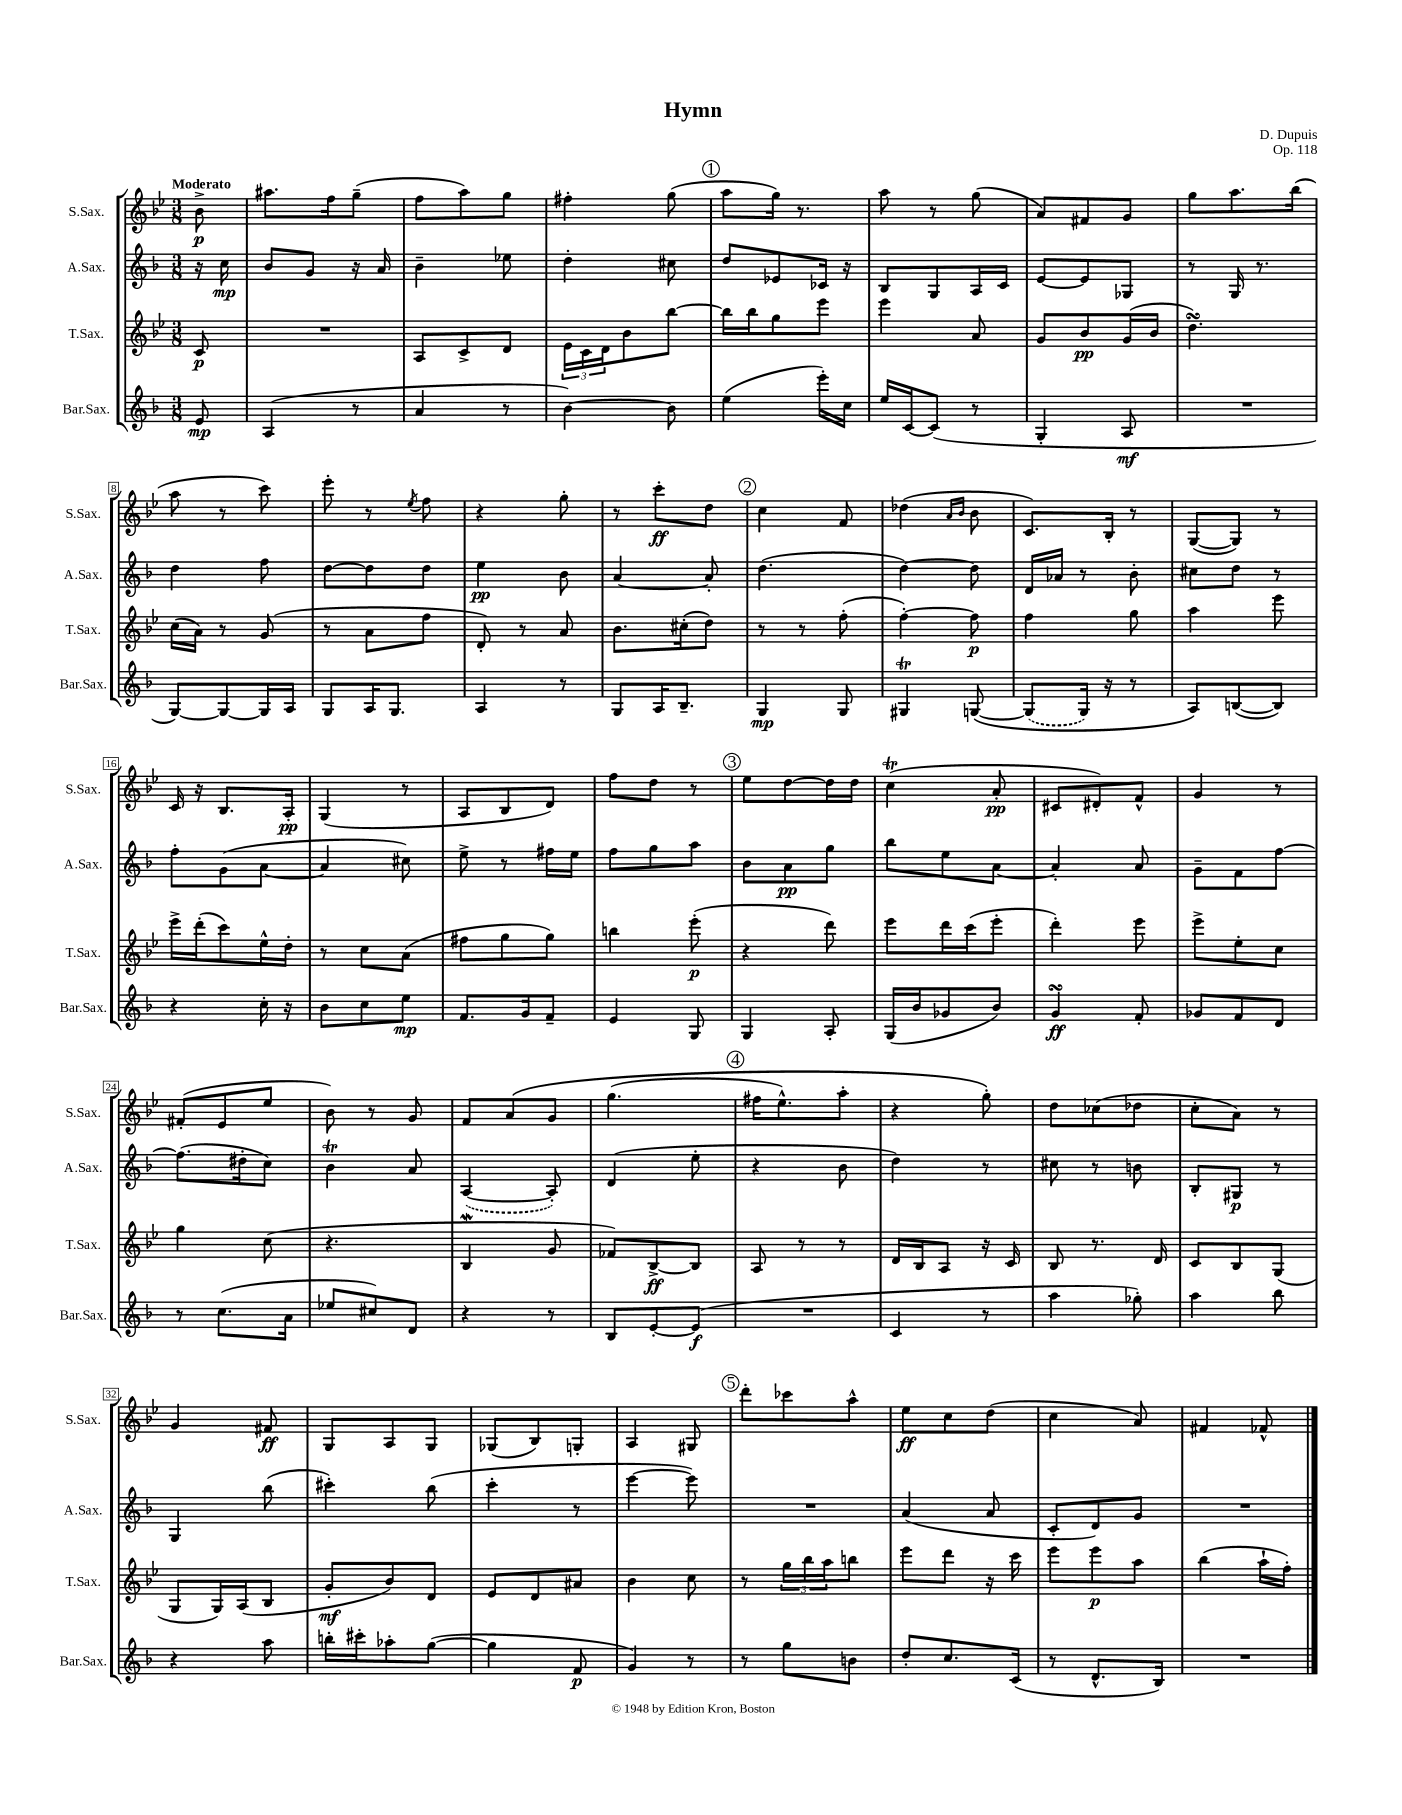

**kern	**kern	**kern	**kern
*staff4	*staff3	*staff2	*staff1
*clefG2	*clefG2	*clefG2	*clefG2
*k[b-]	*k[b-e-]	*k[b-]	*k[b-e-]
*M3/8	*M3/8	*M3/8	*M3/8
8e/	8c/	16r	8b-^\
.	.	16cc\	.
=	=	=	=
(4A/	4.r	8b-/L	8.aa#\L
.	.	8g/J	.
.	.	.	16ff\k
8r	.	16r	(8gg~\J
.	.	16a/	.
=	=	=	=
4a/	8A/L	4b-~\	8ff\L
.	8c^/	.	8aa\)
8r	8d/J	8ee-\	8gg\J
=	=	=	=
[4b-\)	24e-\LL	4dd'\	4ff#'\
.	24c\	.	.
.	24d\J	.	.
.	8b-\	.	.
8b-\]	[8bb-\J	8cc#\	(8gg\
=	=	=	=
(4ee\	16bb-\]LL	8dd/L	8aa\L
.	16bb-\J	.	.
.	8gg\	8e-/	16gg\Jk)
.	.	.	8.r
16eee'\LL)	8eee-\J	16c-/Jk	.
16cc\JJ	.	16r	.
=	=	=	=
16ee/LL	4eee-\	8B-/L	8aa\
[16c/J	.	.	.
(8c/]J	.	8G/	8r
8r	8a/	16A/L	(8gg\
.	.	16c/JJ	.
=	=	=	=
4G'/	8g/L	[8e/L	8a/L)
.	8b-/	8e/]	8f#/
8A/	(16g/L	8G-/J	8g/J
.	16b-/JJ	.	.
=	=	=	=
4.r	4.dd\)	8r	8gg\L
.	.	16G/	8.aa\
.	.	8.r	.
.	.	.	(16bb-\Jk
=	=	=	=
[8G/L)	(16cc\LL	4dd\	8aa\
.	16a\JJ)	.	.
8G/_	8r	.	8r
16G/]L	(8g/	8ff\	8ccc\)
16A/JJ	.	.	.
=	=	=	=
8G/L	8r	[8dd\L	8eee-'\
16A/K	8a\L	8dd\]	8r
8.G/J	.	.	.
.	.	.	8qee-/
.	8ff\J	8dd\J	8ff\
=	=	=	=
4A/	8d'/)	4ee\	4r
.	8r	.	.
8r	8a/	8b-\	8gg'\
=	=	=	=
8G/L	8.b-\L	[4a/	8r
16A/K	.	.	8ccc'\L
8.B-~/J	(16cc#'\k	.	.
.	8dd\J)	8a'/]	8dd\J
=	=	=	=
4G/	8r	(4.dd\	4cc\
.	8r	.	.
8G/	(8ff'\	.	8f/
=	=	=	=
4G#/	[4ff'\)	[4dd\)	(4dd-\
.	.	.	16qqa/LL
.	.	.	16qqb-/JJ
&([8G/	8ff\]	8dd\]	8b-\
=	=	=	=
(8G/]L	4ff\	16d/LL	8.c/L)
.	.	16a-/JJ	.
16G/Jk)	.	8r	.
16r	.	.	16B-'/Jk
8r	8gg\	8b-'\	8r
=	=	=	=
8A/L&)	4aa\	8cc#\L	([8G/L
([8B/	.	8dd\J	8G/]J)
8B/]J)	8eee-\	8r	8r
=	=	=	=
4r	16eee-^\LL	8ff'\L	16c/
.	(16ddd'\J	.	16r
.	8ccc\)	(8g\	8.B-/L
16cc'\	16ee-^^\L	[8a\J	.
16r	16dd'\JJ	.	16A'/Jk
=	=	=	=
8b-\L	8r	4a/]	(4G/
8cc\	8cc\L	.	.
8ee\J	(8a\J	8cc#\)	8r
=	=	=	=
8.f/L	8ff#\L	8ee^\	8A/L
.	8gg\	8r	8B-/
16g/k	.	.	.
8f~/J	8gg\J)	16ff#\LL	8d/J)
.	.	16ee\JJ	.
=	=	=	=
4e/	4bb\	8ff\L	8ff\L
.	.	8gg\	8dd\J
8G/	(8eee-'\	8aa\J	8r
=	=	=	=
4G/	4r	8b-\L	8ee-\L
.	.	8a\	[8dd\
8A'/	8ddd\)	8gg\J	16dd\]L
.	.	.	16dd\JJ
=	=	=	=
(16G/LL	8eee-\L	8bb-\L	(4cc\
16b-/J	.	.	.
8g-/	16ddd\L	8ee\	.
.	(16ccc\J	.	.
8b-/J)	8eee-'\J	[8a\J	8a'/
=	=	=	=
4g/	4ddd'\)	4a'/]	8c#/L
.	.	.	8d#'/)
8f'/	8eee-\	8a/	8f^^/J
=	=	=	=
8g-/L	8eee-^\L	8g~\L	4g/
8f/	8ee-'\	8f\	.
8d/J	8cc\J	[8ff\J	8r
=	=	=	=
8r	4gg\	(8.ff\]L	(8f#'/L
(8.cc\L	.	.	8e-/
.	.	16dd#'\k	.
.	(8cc\	8cc\J)	8ee-/J
16a\Jk	.	.	.
=	=	=	=
8ee-/L	4.r	4b-\	8b-\)
8cc#/)	.	.	8r
8d/J	.	8a/	8g/
=	=	=	=
4r	4B-/	([4A/	8f/L
.	.	.	&(8a/
8r	8g/	8A'/])	8g/J
=	=	=	=
8B-/L	8f-/L)	(4d/	(4.gg\
[8e'/	[8B-^/	.	.
(8e/]J	8B-/]J	8ee'\	.
=	=	=	=
4.r	8A/	4r	16ff#\LK
.	.	.	8.ee-^^\)
.	8r	.	.
.	8r	8b-\	8aa'\J
=	=	=	=
4c/	16d/LL	4dd\)	4r
.	16B-/J	.	.
.	8A/J	.	.
8r	16r	8r	8gg'\&)
.	16c/	.	.
=	=	=	=
4aa\	8B-/	8cc#\	8dd\L
.	8.r	8r	(8cc-\
8gg-'\)	.	8b\	8dd-\J
.	16d/	.	.
=	=	=	=
4aa\	8c/L	8B-'/L	8cc'\L
.	8B-/	8G#/J	8a\J)
8bb-\	(8G/J	8r	8r
=	=	=	=
4r	8G/L	4G/	4g/
.	16G/L)	.	.
.	(16A/J	.	.
8aa\	8B-/J	(8bb-\	8f#/
=	=	=	=
16bb'\LL	8g'/L	4ccc#'\)	8G/L
16ccc#'\J	.	.	.
8aa-'\	8b-/)	.	8A/
([8gg\J	8d/J	(8bb-\	8G/J
=	=	=	=
4gg\]	8e-/L	4ccc'\	(8G-/L
.	8d/	.	8B-/)
8f/	8a#/J	8r	8G'/J
=	=	=	=
4g/)	4b-\	[4eee\	4A/
8r	8cc\	8eee\])	8G#/
=	=	=	=
8r	8r	4.r	8ddd'\L
8gg\L	24gg\LL	.	8ccc-\
.	24bb-\	.	.
.	24aa\J	.	.
8b\J	8bb\J	.	8aa^^\J
=	=	=	=
8dd'/L	8eee-\L	(4a/	8ee-\L
8.cc/	8ddd\J	.	8cc\
.	16r	8a/	(8dd\J
(16c/Jk	16ccc\	.	.
=	=	=	=
8r	8eee-\L	8c'/L	4cc\
8.d^^/L	8eee-\	8d/)	.
.	8aa\J	8g/J	8a/)
16B-/Jk)	.	.	.
=	=	=	=
4.r	(4bb-\	4.r	4f#/
.	16aa`\LL	.	8f-^^/
.	16ff'\JJ)	.	.
==	==	==	==
*-	*-	*-	*-
